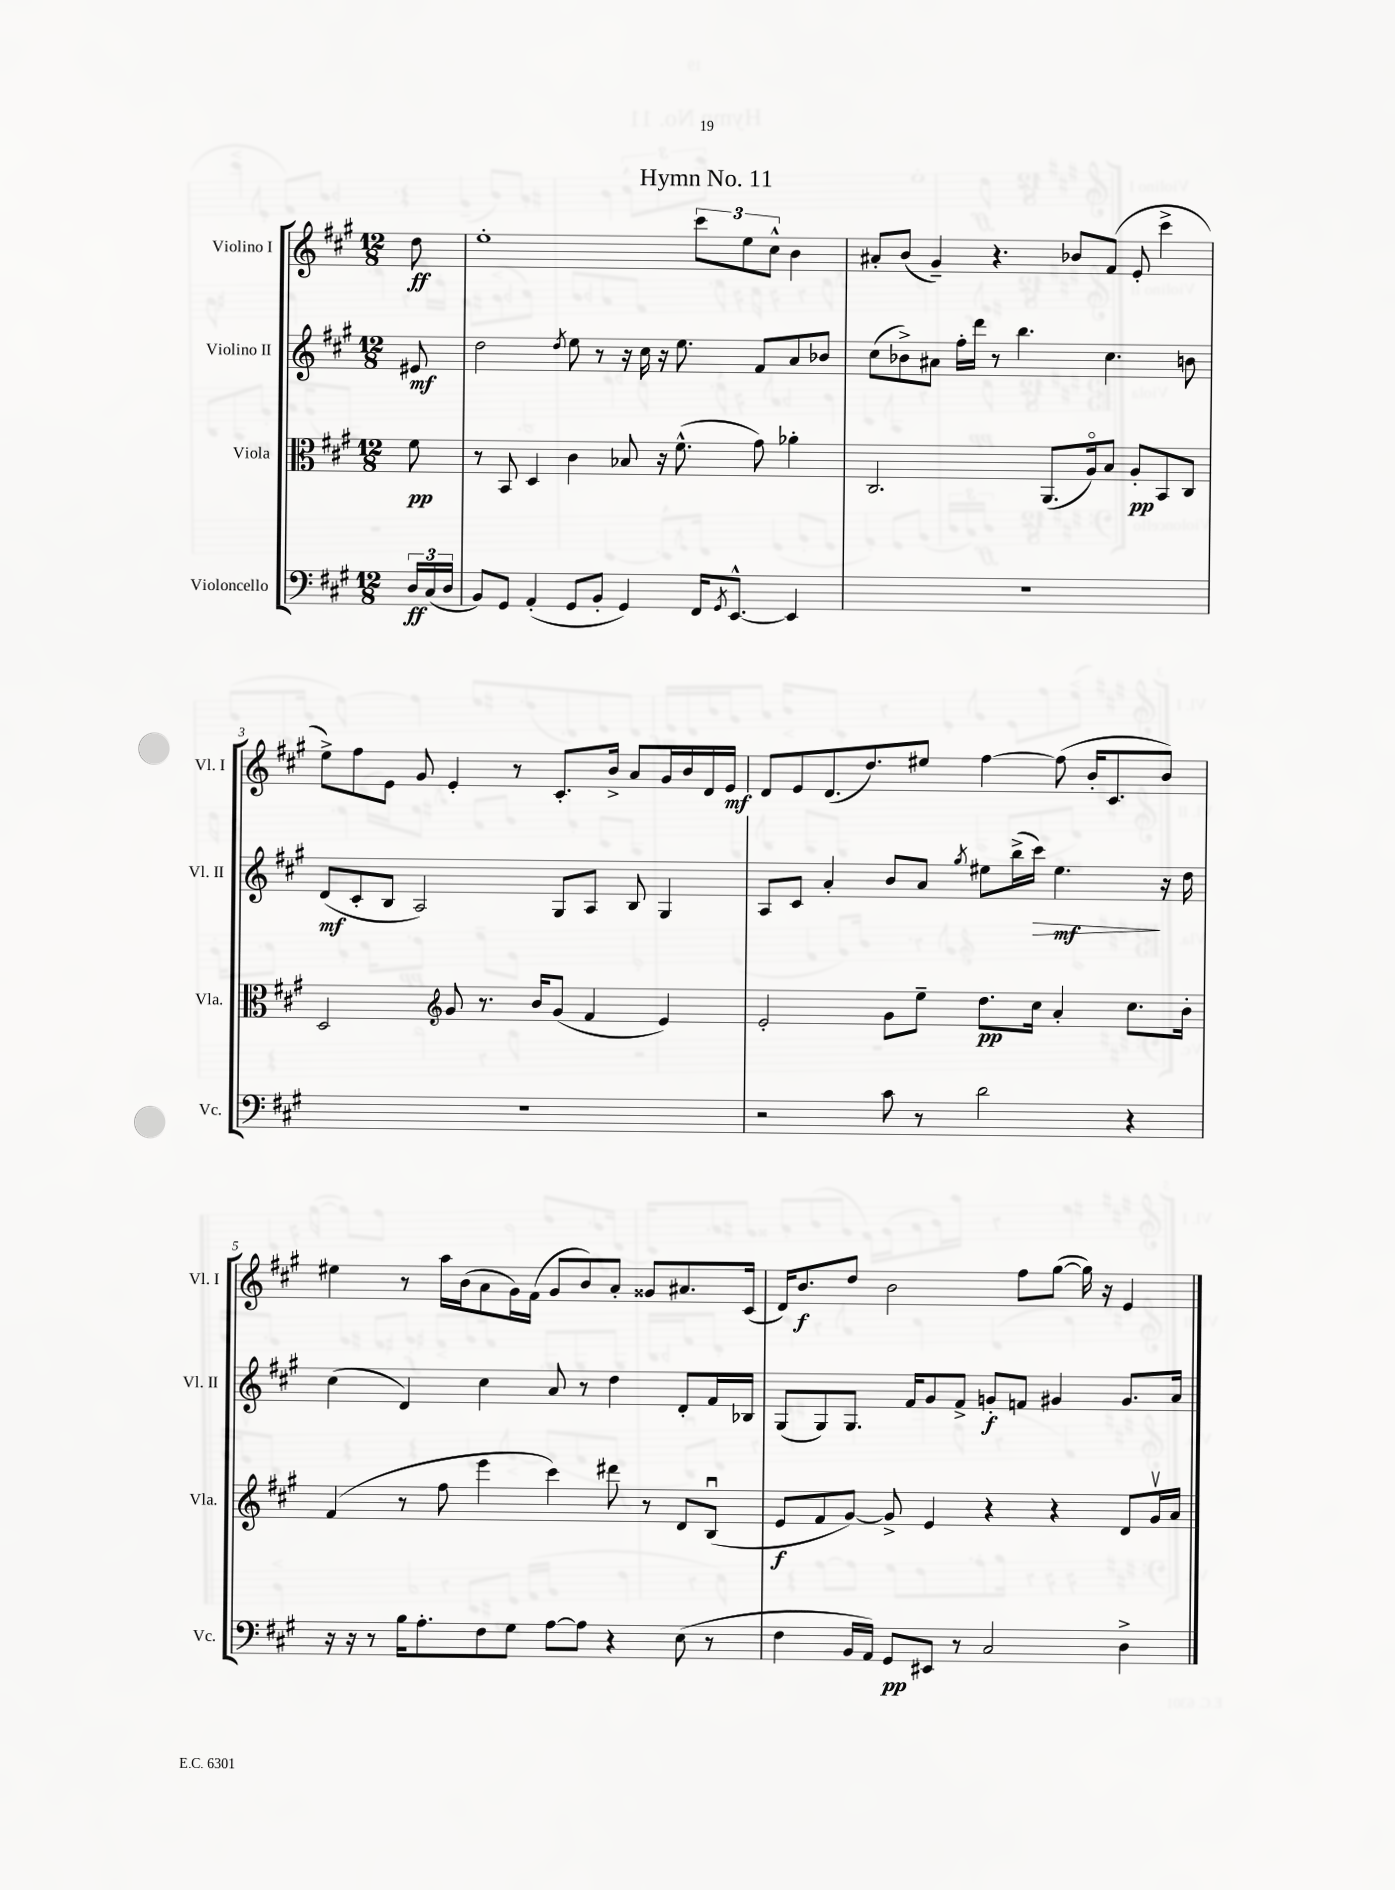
\header { title = "Hymn No. 11" }
<<
\new StaffGroup <<
\new Staff = "s0" \with { instrumentName = "Violino I" shortInstrumentName = "Vl. I" } {
    \clef treble \key a \major \numericTimeSignature \time 12/8 \partial 8
    d''8\ff |
    e''1-. \tuplet 3/2 { cis'''8 e''8 cis''8-^ } b'4 |
    ais'8-. b'8( gis'4--) r4. bes'8 fis'8( e'8-. cis'''4-> |
    e''8->) fis''8 e'8 gis'8 e'4-. r8 cis'8.-. b'16-> a'8 gis'16 b'16 d'16 e'16\mf |
    d'8 e'8 d'8.( d''8.) eis''8 fis''4~ fis''8( b'16-. cis'8. b'8) |
    eis''4 r8 a''16 b'16( a'8 gis'16) fis'16( gis'8 b'8) a'8-. gisis'8 ais'8. cis'16( |
    d'16) b'8.\f d''8 b'2 fis''8 gis''8~( gis''16) r16 e'4 \bar "|." |
}
\new Staff = "s1" \with { instrumentName = "Violino II" shortInstrumentName = "Vl. II" } {
    \clef treble \key a \major \numericTimeSignature \time 12/8 \partial 8
    eis'8\mf |
    d''2 \acciaccatura { d''8 } e''8 r8 r16 cis''16 r16 e''8. fis'8 a'8 bes'8 |
    cis''8( bes'8->) ais'8 fis''16-. d'''16 r8 b''4. cis''4. b'8 |
    d'8\mf( cis'8-. b8 a2) gis8 a8 b8 gis4 |
    a8 cis'8 a'4-. b'8 a'8 \acciaccatura { gis''8 } eis''8 b''16->( cis'''16\>) eis''4.\mf\! r16 d''16 |
    cis''4( d'4) cis''4 a'8 r8 d''4 d'8-. fis'16 bes16 |
    gis8( gis8) gis8. fis'16 gis'8 fis'8-> g'8-.\f f'8 gis'4 gis'8. a'16 \bar "|." |
}
\new Staff = "s2" \with { instrumentName = "Viola" shortInstrumentName = "Vla." } {
    \clef alto \key a \major \numericTimeSignature \time 12/8 \partial 8
    fis'8\pp |
    r8 b,8 d4 cis'4 bes8 r16 fis'8.-^( gis'8) aes'4-. |
    cis2. a,8.( a16\flageolet) b8 a8-.\pp b,8 cis8 |
    d2 \clef treble gis'8 r8. b'16 gis'8( fis'4 e'4) |
    e'2-. gis'8 e''8-- d''8.\pp cis''16 a'4-. cis''8. b'16-. |
    fis'4( r8 fis''8 e'''4 cis'''4) dis'''8 r8 d'8 b8\downbow( |
    e'8\f fis'8 gis'8~) gis'8-> e'4 r4 r4 d'8 gis'16\upbow a'16 \bar "|." |
}
\new Staff = "s3" \with { instrumentName = "Violoncello" shortInstrumentName = "Vc." } {
    \clef bass \key a \major \numericTimeSignature \time 12/8 \partial 8
    \tuplet 3/2 { d16\ff cis16( d16 } |
    b,8) gis,8 a,4-.( gis,8 b,8-. gis,4) fis,16 \acciaccatura { gis,8 } e,8.~-^ e,4 |
    R1. |
    R1. |
    r2 cis'8 r8 d'2 r4 |
    r16 r16 r8 b16 a8.-. fis8 gis8 a8~ a8 r4 e8( r8 |
    fis4 b,16 a,16) gis,8\pp eis,8 r8 cis2 d4-> \bar "|." |
}
>>
>>
